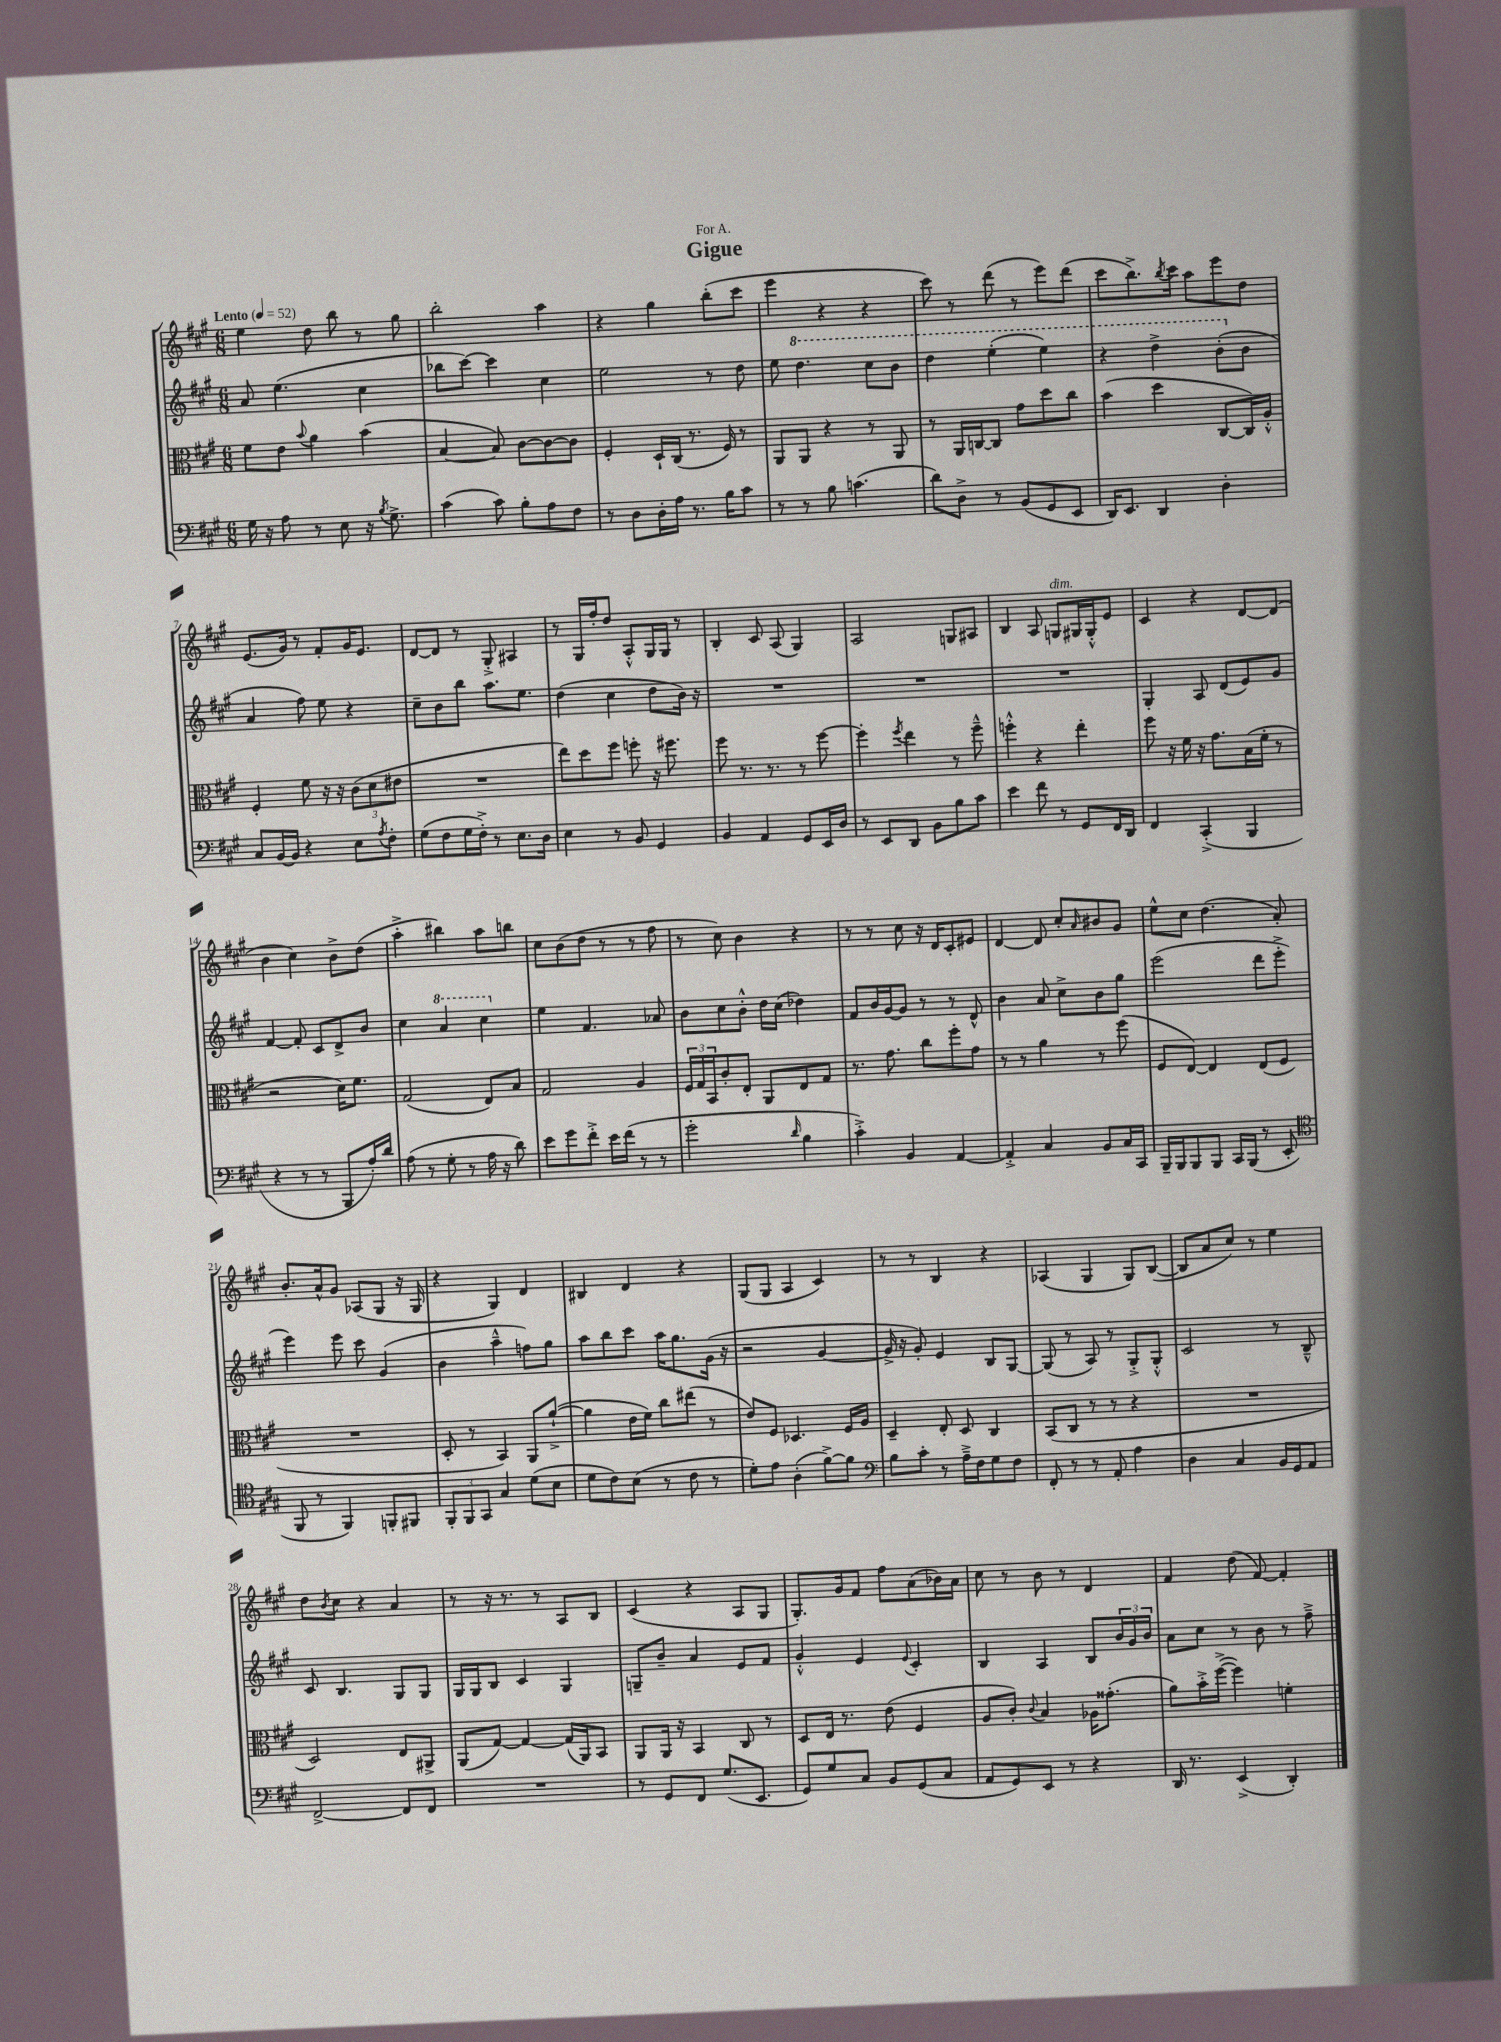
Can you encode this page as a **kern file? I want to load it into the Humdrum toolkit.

**kern	**kern	**kern	**kern
*part4	*part3	*part2	*part1
*staff4	*staff3	*staff2	*staff1
*clefF4	*clefC3	*clefG2	*clefG2
*k[f#c#g#]	*k[f#c#g#]	*k[f#c#g#]	*k[f#c#g#]
*M6/8	*M6/8	*M6/8	*M6/8
*MM52	*MM52	*MM52	*MM52
=1	=1	=1	=1
!	!	!	!LO:TX:a:B:t=Lento
16G#\	8f#\L	8a/	4ee\
16r	.	.	.
8A\	8e\J	(4.ee\	.
.	8qqb/	.	.
8r	4a\	.	8dd\
8E\	.	.	8bb\
16r	(4b\	4cc#\	8r
8qB/	.	.	.
8.G#^\	.	.	.
.	.	.	8gg#\
=2	=2	=2	=2
(4c#\	[4B/	8bb-X\L	2bb'\
.	.	[8ccc#\J)	.
8c#\)	8B/])	4ccc#\]	.
8B'\L	[8c#\L	.	.
8A\	8c#\_	4cc#\	4aa\
8F#\J	8c#\J]	.	.
=3	=3	=3	=3
8r	4F#'/	2ee\	4r
8D\L	.	.	.
16D'\L	16D`/LL	.	4gg#\
16A\JJ	(16C#/JJ	.	.
8.r	8.r	.	.
.	.	8r	(8bb'\L
16B\KL	16F#/)	.	.
8c#\J	8r	8dd\	8ccc#\J
=4	=4	=4	=4
8r	8AA/L	8ee\	4eee\
*	*	*8va	*
8r	8AA/J	4.ddd\	.
8B\	4r	.	4r
(4.cn\	.	.	.
.	8r	8ccc#\L	4r
.	8AA/	8bb\J	.
=5	=5	=5	=5
8d\L)	8r	4ddd\	8ccc#\)
8D^\J	16AA/LL	.	8r
.	[16Cn/J	.	.
8r	8C/J]	(4eee'\	(8ddd\
(8BB/L	8g#\L	.	8r
8GG#/	8dd\	4eee\)	8eee\L)
8EE/J	8cc#\J	.	(8ddd\J
=6	=6	=6	=6
16DD/KL)	(4b\	4r	8ccc#\L
8.EE/J	.	.	.
.	.	.	8.bb^\)
4DD/	4dd\	4ddd^\	.
.	.	.	8qbb/
.	.	.	16ccc#\Jk
.	.	.	8aa\L
4D'\	[8C#/L	(8bb'\L	8eee\
*	*	*X8va	*
.	16C#/L])	8b\J	8dd\J
.	16A'^^/JJ	.	.
!!LO:LB:g=z
=7	=7	=7	=7
8C#/L	4F#'/	4a/	(8.e/L
[16BB/L	.	.	.
16BB/JJ]	.	.	16g#/Jk)
4r	8f#\	8ff#\)	8r
.	16r	8ee\	8f#'/L
.	16r	.	.
8E\L	(12c#\L	4r	16g#/K
.	.	.	8.e/J
.	12d\	.	.
8qA/	.	.	.
8F#'\J	.	.	.
.	12e#X\J	.	.
=8	=8	=8	=8
(8G#\L	2.r	8cc#~\L	[8d/L
8F#\	.	8b\	8d/J]
16G#\L	.	8bb\J	8r
16F#'^\JJ)	.	.	.
8r	.	8.aa\L	8G#'^/
8.E\L	.	.	4A#X/
.	.	8.ee\J	.
16D\Jk	.	.	.
=9	=9	=9	=9
4E\	8ee\L)	(4dd\	8r
.	8dd\	.	16G#/LL
.	.	.	16ff#'/J
8r	8ff#\J	4cc#\	8dd/J
8BB/	8ffn'\	.	8A'^^/L
4GG#/	16r	8dd\L	16G#/L
.	8.ff#X\	.	16G#/JJ
.	.	16b\Jk)	8r
.	.	16r	.
=10	=10	=10	=10
4BB/	8ff#\	2.r	4B'/
.	8.r	.	.
4AA/	.	.	8c#/
.	8.r	.	.
.	.	.	(8A/
8GG#/L	8r	.	4G#/)
16EE/L	[8ff#\	.	.
16D/JJ	.	.	.
=11	=11	=11	=11
8r	4ff#'\]	2.r	2A/
8EE/L	.	.	.
.	8qff#/	.	.
8DD/J	4ee\	.	.
8BB\L	.	.	.
8B\	8r	.	8Gn/L
8c#\J	8ff#~^^\	.	8A#X/J
=12	=12	=12	=12
4e\	4ffn'^^\	2.r	4B/
8f#\	4r	.	8A/
!	!	!	!LO:TX:a:i:t=dim.
8r	.	.	8Gn/L
8GG#/L	4ee'\	.	16G#X/L
.	.	.	16G#'^^/J
16FF#/L	.	.	8e/J
16DD/JJ	.	.	.
=13	=13	=13	=13
4FF#/	8ff#\	4G#'/	4c#/
.	16r	.	.
.	16f#\	.	.
(4CC#'^/	16r	8A/	4r
.	8.g#\L	.	.
.	.	(8d/L	.
4BBB/	(16B\L	8e/)	[8d/L
.	16f#'\JJ	.	.
.	8r	8g#/J	(8d/J]
!!LO:LB:g=z
=14	=14	=14	=14
4r	2r	[4f#/	4b\
8r	.	8f#'/]	4cc#\)
8r	.	8c#/L	.
8BBB/L	16d\KL)	8d^/	8b^\L
.	8.f#\J	.	.
16A'/L)	.	8b/J	(8dd\J
16d/JJ	.	.	.
=15	=15	=15	=15
(8A\	(2G#/	4cc#\	4aa'^\
8r	.	.	.
*	*	*8va	*
8G#'\	.	4aa/	4bb#X\)
8r	.	.	.
16A\	8E/L)	4ccc#\	8aa\L
16r	.	.	.
8d\)	8B/J	.	8bbn\J
=16	=16	=16	=16
*	*	*X8va	*
8e\L	2G#/	4ee\	8cc#\L
8g#\	.	.	(8b\
8f#'^\J	.	4.f#/	8dd\J
16e\LL	.	.	8r
(16f#\JJ	.	.	.
8r	4A/	.	8r
8r	.	8a-X/	8ff#\
=17	=17	=17	=17
2g#'\	24F#/LL	8b\L	8r
.	24G#/	.	.
.	24BB/J	.	.
.	8c#'/	8cc#\	8cc#\)
.	8E'/J	8b'^^\J	4b\
.	8AA/L	16dd\LL	.
.	.	(16cc#\JJ	.
16qqd/	.	.	.
4B\	8E/	4dd-X\)	4r
.	8G#/J	.	.
=18	=18	=18	=18
4c#'^\)	8.r	8f#/L	8r
.	.	16b/L	8r
.	8.g#\	[16g#/J	.
4BB/	.	8g#/J]	8cc#\
.	8cc#\L	8r	16r
.	.	.	16d/KL
[4AA/	8ff#'\	8r	8c#'/
.	8g#\J	8d^^/	8e#X/J
=19	=19	=19	=19
4AA'^/]	8r	4b\	[4d/
.	8r	.	.
4C#/	4a\	8a/	8d/]
.	.	8cc#^\L	8cc#'/L
.	.	.	16qqa/
8BB/L	8r	8b\	8b#X/
16C#/L	(8ff#\	8gg#\J	8g#/J
16CC#/JJ	.	.	.
=20	=20	=20	=20
16BBB~/LL	8F#/L	(2eee\	8ee^^\L
16BBB/J	.	.	.
8BBB/	[8E/J)	.	8cc#\J
8BBB/J	4E/]	.	(4.dd\
16CC#/LL	.	.	.
(16BBB/JJ	.	.	.
8r	(8E/L	8ddd\L	.
8EE'/	8F#/J	8eee'^\J	8a'/)
!!LO:LB:g=z
=21	=21	=21	=21
*clefC4	*	*	*
8FF#/	2.r	4eee\)	8.b'/L
8r	.	.	.
.	.	.	16a^^/k
4FF#/)	.	8eee\	8g#/J
.	.	8ccc#\	(8A-X/L
8FFn'/L	.	(4g#/	8G#/J
8FF#X/J	.	.	16r
.	.	.	16G#/
=22	=22	=22	=22
12FF#'/L	8D'/	4b\	4r
12FF#/	.	.	.
.	8r	.	.
12GG#/J	.	.	.
4G#/	4BB/)	4aa~^^\	4G#/)
(8d\L	8AA/L	8ffn\L)	4d/
8B\J	([8a`^/J	8gg#\J	.
=23	=23	=23	=23
8d\L	4a\]	8aa\L	4B#X/
8c#\)	.	8bb\	.
(8B\J	16e\LL	8ccc#\J	4d/
.	16f#\JJ)	.	.
8r	8cc#\L	16aa\KL	.
.	.	8.gg#\	.
8c#\	(8ee#X\J	.	4r
8r	8r	(16g#\Jk	.
.	.	16r	.
=24	=24	=24	=24
8d'\L)	8e/L)	2r	(8G#/L
8e\J	8F#/J	.	8G#/J
(4A'\	4.D-X/	.	4A/
[8f#^\L)	.	[4g#/	4c#/)
8f#\J]	16F#/LL	.	.
.	16A/JJ	.	.
=25	=25	=25	=25
*clefF4	*	*	*
8B\L	4D~/	16g#^/]	8r
.	.	16r	.
8c#'\J	.	8g#'/)	8r
8r	8E'/	4e/	4B/
16A~^\LL	8D/	.	.
16F#\J	.	.	.
8G#\	4C#/	8B/L	4r
8F#\J	.	[8G#/J	.
=26	=26	=26	=26
8FF#'/	(8BB/L	(8G#/]	(4A-X/
8r	8C#/J	8r	.
8r	8r	8A/)	4G#/
8AA'/	8r	8r	.
4A\	4r	8G#'^/L	8G#/L)
.	.	8G#'^^/J	([8B/J
=27	=27	=27	=27
4D\	2.r	2c#/	8B/L]
.	.	.	8a/
4C#/	.	.	8cc#/J)
.	.	.	8r
16BB/LL	.	8r	4ee\
16GG#/J	.	.	.
8AA/J	.	8B~^^/	.
!!LO:LB:g=z
=28	=28	=28	=28
[2FF#^/	2D/)	8c#/	8dd\L
.	.	.	8qb/
.	.	4.B/	8cc#\J
.	.	.	4r
8FF#/L]	8E/L	8G#/L	4a/
8FF#/J	8AA#X^/J	8G#/J	.
=29	=29	=29	=29
2.r	(8AA/L	16G#/LL	8r
.	.	16G#/J	.
.	[8G#/J)	8B/J	16r
.	.	.	8.r
.	4G#/_	4c#/	.
.	.	.	8r
.	(16G#/LL]	4G#/	8A/L
.	16AA/J)	.	.
.	8BB/J	.	8B/J
=30	=30	=30	=30
8r	8AA/L	8Gn~/L	(4c#/
8GG#/L	16AA/Jk	8b~/J	.
.	16r	.	.
8FF#/J	4BB/	4a/	4r
(8.G#/L	.	.	.
.	8C#/	8e/L	8A/L
8.EE/J	.	.	.
.	8r	8f#/J	8G#/J
=31	=31	=31	=31
8GG#/L)	8D/L	4g#'^^/	8.G#'/L)
8G#/	16E/Jk	.	.
.	8.r	.	16g#/k
8C#/J	.	4e/	8f#/J
8BB/L	(8e\	.	8ff#\L
.	.	8qqe/	.
(8GG#/	4F#/	4c#'/	(8a\
8C#/J	.	.	16b-X\L)
.	.	.	16a\JJ
=32	=32	=32	=32
8AA/L	8A/L	4B/	8cc#\
8GG#/)	8c#'/J)	.	8r
.	8qqc#/	.	.
8EE/J	4B/	4A/	8b\
8r	.	.	8r
4r	16A-X\KL	8B/L	4d/
.	(8.g##X'\J	.	.
.	.	24b/L	.
.	.	24g#/	.
.	.	24b/JJ	.
=33	=33	=33	=33
16DD/	8a\L)	8a\L	4f#/
8.r	.	.	.
.	16b'^\L	8cc#\J	.
.	([16ff#^\JJ	.	.
(4EE^/	4ff#\])	8r	(8dd\
.	.	8b\	[8f#/)
4DD'/)	4fn'\	8r	4f#'/]
.	.	8ff#~^\	.
==	==	==	==
*-	*-	*-	*-
